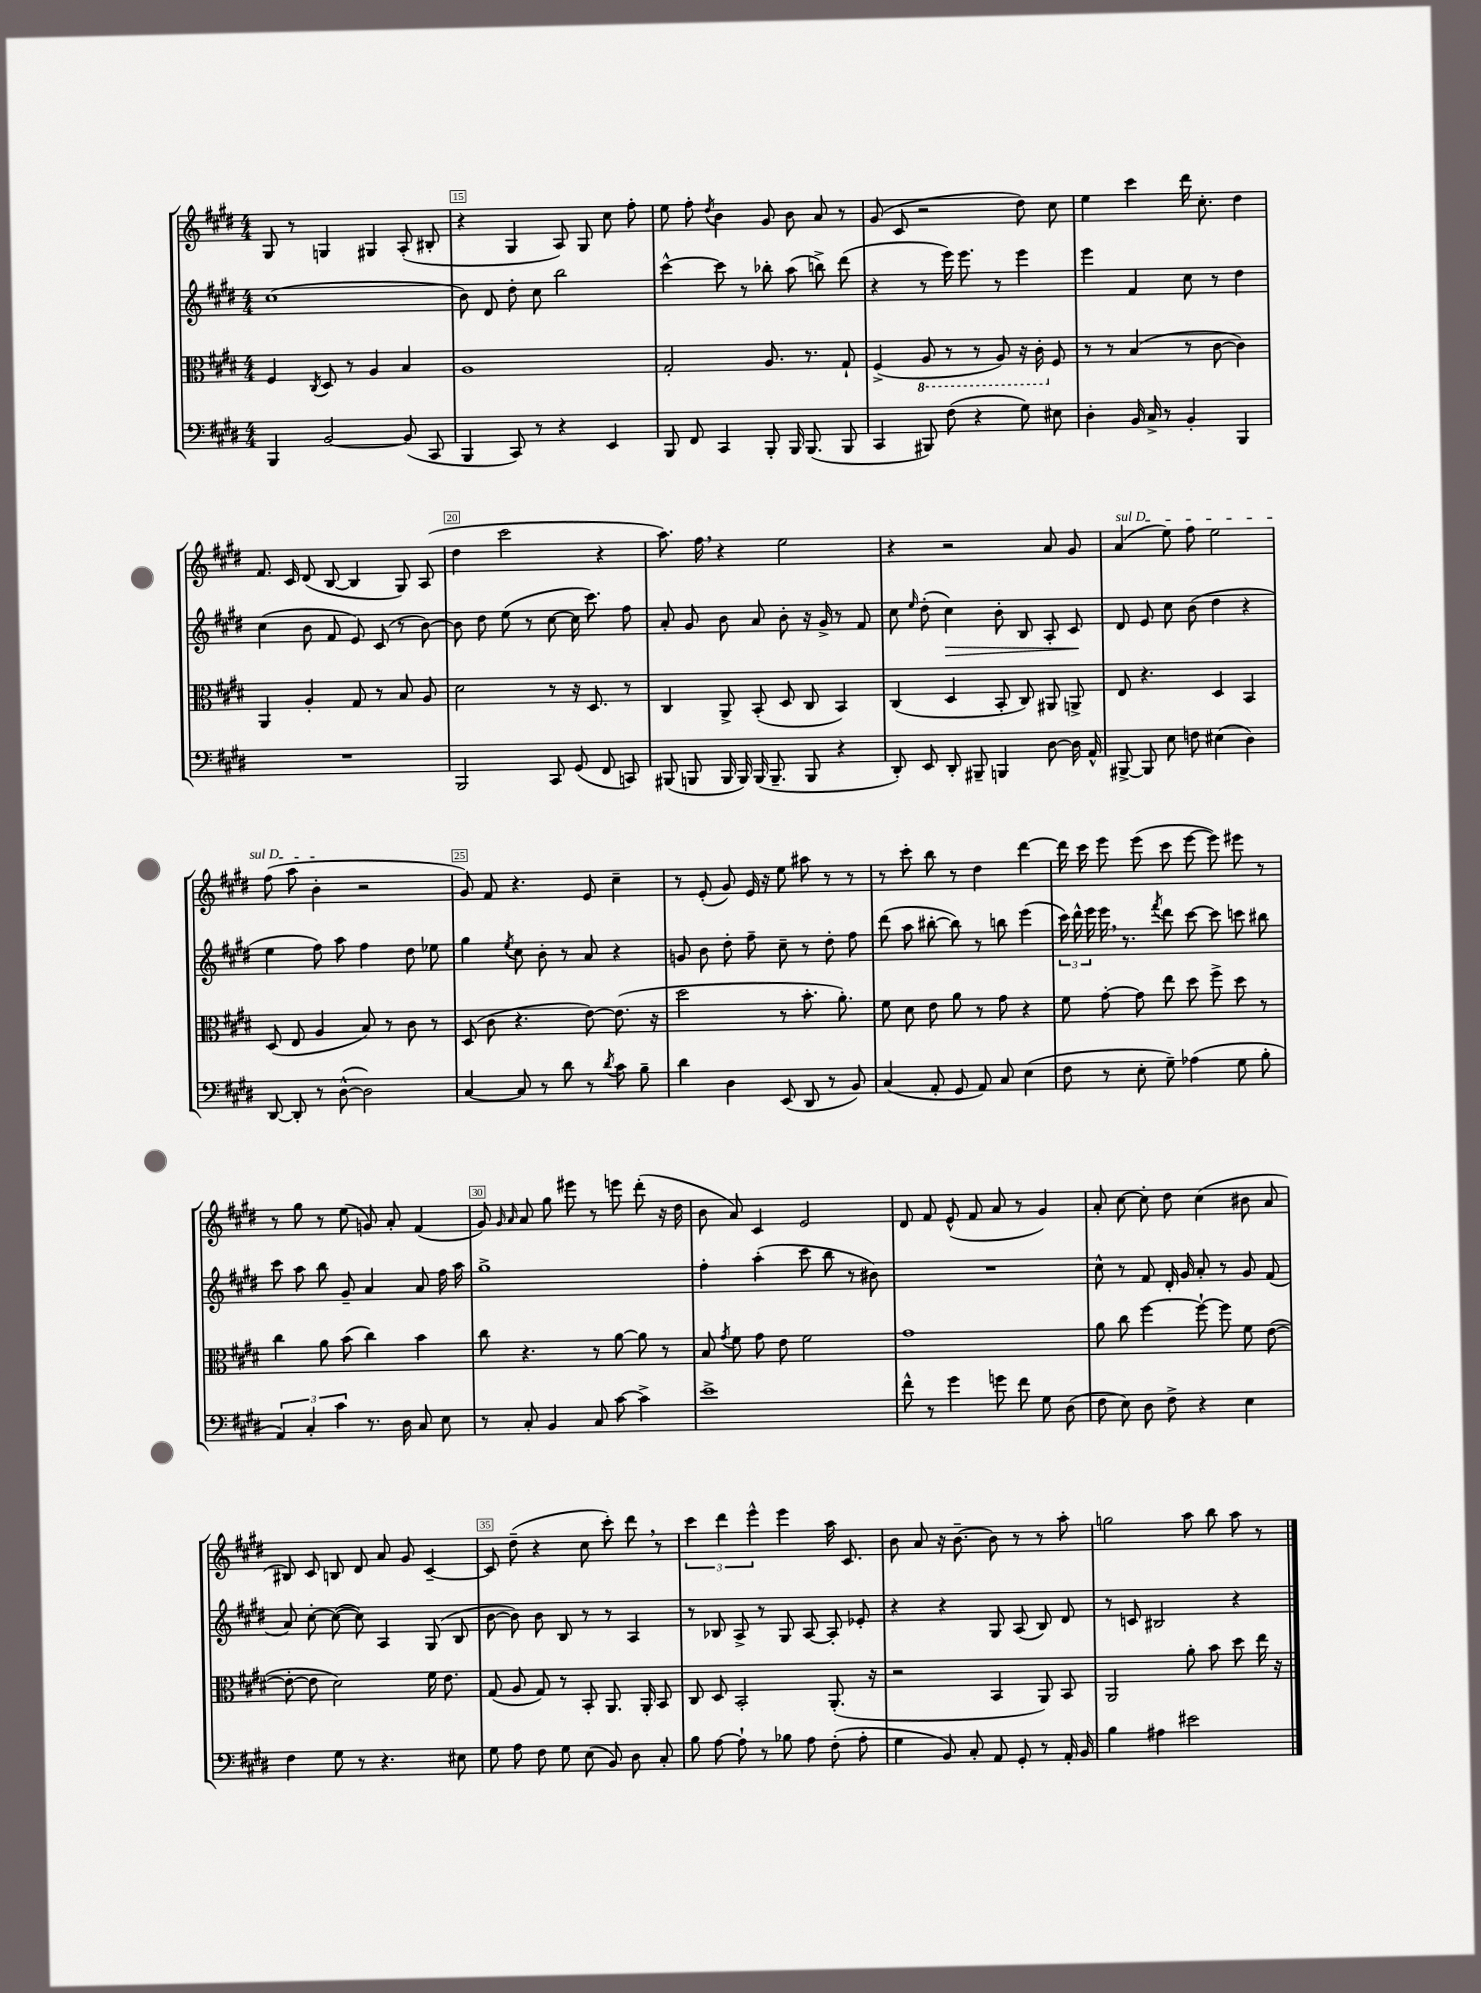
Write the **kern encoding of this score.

**kern	**kern	**kern	**kern
*staff4	*staff3	*staff2	*staff1
*clefF4	*clefC3	*clefG2	*clefG2
*k[f#c#g#d#]	*k[f#c#g#d#]	*k[f#c#g#d#]	*k[f#c#g#d#]
*M4/4	*M4/4	*M4/4	*M4/4
4BBB	4F#	(1cc#	8G#
.	.	.	8r
.	8qC#	.	.
[2BB	8D#	.	4G
.	8r	.	.
.	4A	.	4G#
(8BB]	4B	.	(8A'
8CC#	.	.	8B#'
=	=	=	=
4BBB	1A	8b)	4r
.	.	8d#	.
8CC#)	.	8dd#'	4G#
8r	.	8cc#	.
4r	.	2bb	8A)
.	.	.	8G#
4EE	.	.	8cc#
.	.	.	8ff#'
=	=	=	=
8BBB	2G#'	[4ccc#^^	8ee
8FF#	.	.	8ff#'
.	.	.	8qdd#
4CC#	.	8ccc#]	4b
.	.	8r	.
8BBB'	8.A	8bb-'	8g#
16BBB	.	(8aa	8b
(8.BBB	8.r	.	.
.	.	8bb^)	8a
8BBB	8G#`	(8ddd#	8r
=	=	=	=
4CC#	(4F#^	4r	(8g#
.	.	.	8c#
8BBB#)	8AA	8r	2r
(8F#	8r	16eee)	.
.	.	8.eee	.
4r	8r	.	.
.	8AA)	8r	.
8G#)	16r	4eee	8dd#)
.	16C#'	.	.
8E#	8F#	.	8cc#
=	=	=	=
4D#'	8r	4eee	4ee
.	8r	.	.
16BB	(4B	4f#	4ccc#
16C#^	.	.	.
8r	.	.	.
4BB'	8r	8cc#	16ddd#
.	.	.	8.cc#'
.	[8c#	8r	.
4BBB	4c#])	4dd#	4dd#
=	=	=	=
1r	4AA	(4cc#	8.f#
.	.	.	16c#
.	4A'	8b	(8d#
.	.	8f#	[8B
.	8G#	8e)	4B]
.	8r	(8c#	.
.	8B	8r	8G#)
.	8A	[8b)	(8A
=	=	=	=
2BBB	2d#	8b]	4dd#
.	.	8dd#	.
.	.	(8ee	2ccc#
.	.	8r	.
8CC#	8r	[8cc#	.
(8GG#	16r	16cc#]	.
.	8.D#	8.ccc#)	.
8FF#	.	.	4r
8CC)	8r	8ff#	.
=	=	=	=
(8BBB#	4C#	8a'	8.aa)
8BBB	.	8g#	.
.	.	.	16ff#
16BBB	8AA^	8b	4r
16BBB)	.	.	.
(16BBB	(8BB'	8a	.
8.BBB~	.	.	.
.	8D#	8b'	2ee
8BBB	8C#	16r	.
.	.	16g#^	.
4r	4BB)	8r	.
.	.	8f#	.
=	=	=	=
8DD#')	(4C#	8cc#	4r
.	.	16qqee	.
8EE	.	(8dd#'	.
8DD#'	4D#	4cc#)	2r
8BBB#~	.	.	.
4BBB	8BB'	8b'	.
.	8C#)	8B	.
[8D#	8AA#	8A'	8a
16D#]	8AA^	8c#	8g#
16AA^^	.	.	.
=	=	=	=
[8BBB#^	8E	8d#	(4a
8BBB#]	4.r	8e	.
8E	.	8cc#	8ee)
8F	.	(8b	8ff#
(4E#	4D#	4dd#	2ee
4D#)	4BB	4r	.
=	=	=	=
[8DD#	(8D#	4ee	(8ff#
8DD#']	8E	.	8aa
8r	4A	8ff#)	4b'
([8D#^^	.	8aa	.
2D#])	8B)	4ff#	2r
.	8r	.	.
.	8c#	8dd#	.
.	8r	8ee-	.
=	=	=	=
[4C#	(8D#	4gg#	8g#)
.	8c#	.	8f#
.	.	8qee	.
8C#]	4.r	8cc#	4.r
8r	.	8b'	.
8d#	.	8r	.
8r	[8e)	8a	8e
8qd#	.	.	.
8c#	(8.e]	4r	4cc#~
8B~	.	.	.
.	16r	.	.
=	=	=	=
4d#	2dd#	8g	8r
.	.	8b	(8e'
4D#	.	8dd#'	8g#)
.	.	8ff#~	16e
.	.	.	16r
(8EE	8r	8cc#~	8ee
8DD#	8.b'	8r	8aa#
8r	.	8dd#'	8r
.	8.a')	.	.
8BB)	.	8ff#	8r
=	=	=	=
(4C#	8f#	(8ddd#	8r
.	8d#	8aa	8ccc#'
8AA'	8e	[8bb#'	8bb
8GG#	8a	8bb#])	8r
8AA)	8r	8r	4dd#
8C#	8g#	8bb	.
(4E	4r	(4eee	[4ddd#
=	=	=	=
8F#	8f#	24ccc#)	16ddd#]
.	.	24ddd#^^	.
.	.	.	16ccc#
.	.	24eee	.
8r	[8g#'	16eee	8eee
.	.	8.r	.
8E'	8g#]	.	(8eee
.	.	8qfff#	.
8G#~)	8ee	8ddd#	8ccc#
(4A-	8dd#	[8ccc#	[8eee
.	8ff#^	8ccc#]	8eee])
8G#	8dd#	8ccc	8eee#
8B'	8r	8bb#	8r
=	=	=	=
6AA)	4cc#	8ccc#	8r
.	.	8aa	8gg#
6C#'	.	.	.
.	8a	8bb	8r
6c#	.	.	.
.	(8b	8g#~	(8ee
8.r	4cc#)	4a	8g)
.	.	.	8a'
16D#	.	.	.
8C#	4b	8a	(4f#
8E	.	16ff#	.
.	.	16aa	.
=	=	=	=
8r	8cc#	1gg#^	8g#)
.	.	.	16qqg#
.	.	.	16qqa
8C#'	4.r	.	8a
4BB	.	.	8gg#
.	.	.	8eee#
8C#	8r	.	8r
[8c#	[8a	.	8eee
4c#^]	8a]	.	(8ddd#'
.	8r	.	16r
.	.	.	16dd#
=	=	=	=
1e^	8B	4ff#'	8b
.	8qg#	.	.
.	8f#	.	8a)
.	8g#	(4aa'	4c#
.	8e	.	.
.	2f#	8ccc#	2e
.	.	8bb	.
.	.	8r	.
.	.	8b#)	.
=	=	=	=
8f#^^	1g#	1r	8d#
8r	.	.	8f#
4g#	.	.	(8e^^
.	.	.	8f#
8g	.	.	8a
8f#	.	.	8r
8G#	.	.	4g#)
(8D#	.	.	.
=	=	=	=
8F#	8a	8cc#^^	8a'
8E)	8cc#	8r	[8cc#
8D#	[4ff#	8f#	8cc#']
8F#^	.	16d#'	8dd#
.	.	16g#	.
4r	8ff#`_	8a'	(4cc#
.	8ff#]	8r	.
4E	8f#	8g#	8b#
.	([8e	(8f#	8a
=	=	=	=
4F#	8e'_	8a)	8B#)
.	8e]	[8cc#'	8c#
8G#	2d#)	(8cc#_	8B
8r	.	8cc#])	8d#
4.r	.	4A	8a
.	.	.	8g#
.	16f#	(8G#	[4c#~
.	8.e	.	.
8E#	.	8B	.
=	=	=	=
8G#	(8G#	[8b	8c#]
8A	8A	8b])	(8dd#~
8F#	8G#)	8b	4r
8G#	8r	8B	.
(8E	8BB'	8r	8cc#
8BB)	8.AA	8r	8ccc#')
8D#	.	4A	8ddd#
.	16AA'	.	.
8C#'	8BB	.	8r
=	=	=	=
8B	8C#	8r	6ccc#
[8A	8D#	8B-	.
.	.	.	6ddd#
8A`]	2BB'	8A^	.
.	.	.	6eee^^
8r	.	8r	.
8B-	.	8G#	4eee
8A	.	[8A	.
(8F#'	(8.AA'	8A']	16aa
.	.	.	8.c#
8A'	.	8e-'	.
.	16r	.	.
=	=	=	=
4G#	2r	4r	8b
.	.	.	8a
8BB)	.	4r	16r
.	.	.	[8.b~
8C#'	.	.	.
8AA	4BB	8G#	8b]
8GG#'	.	(8A	8r
8r	8AA)	8B)	8r
16AA'	8BB	8d#	8aa'
16BB	.	.	.
=	=	=	=
4B	2AA	8r	2gg
.	.	8c	.
4A#	.	2B#	.
2e#	8a'	.	8aa
.	8b	.	8bb
.	8dd#	4r	8aa
.	16ee	.	8r
.	16r	.	.
==	==	==	==
*-	*-	*-	*-
